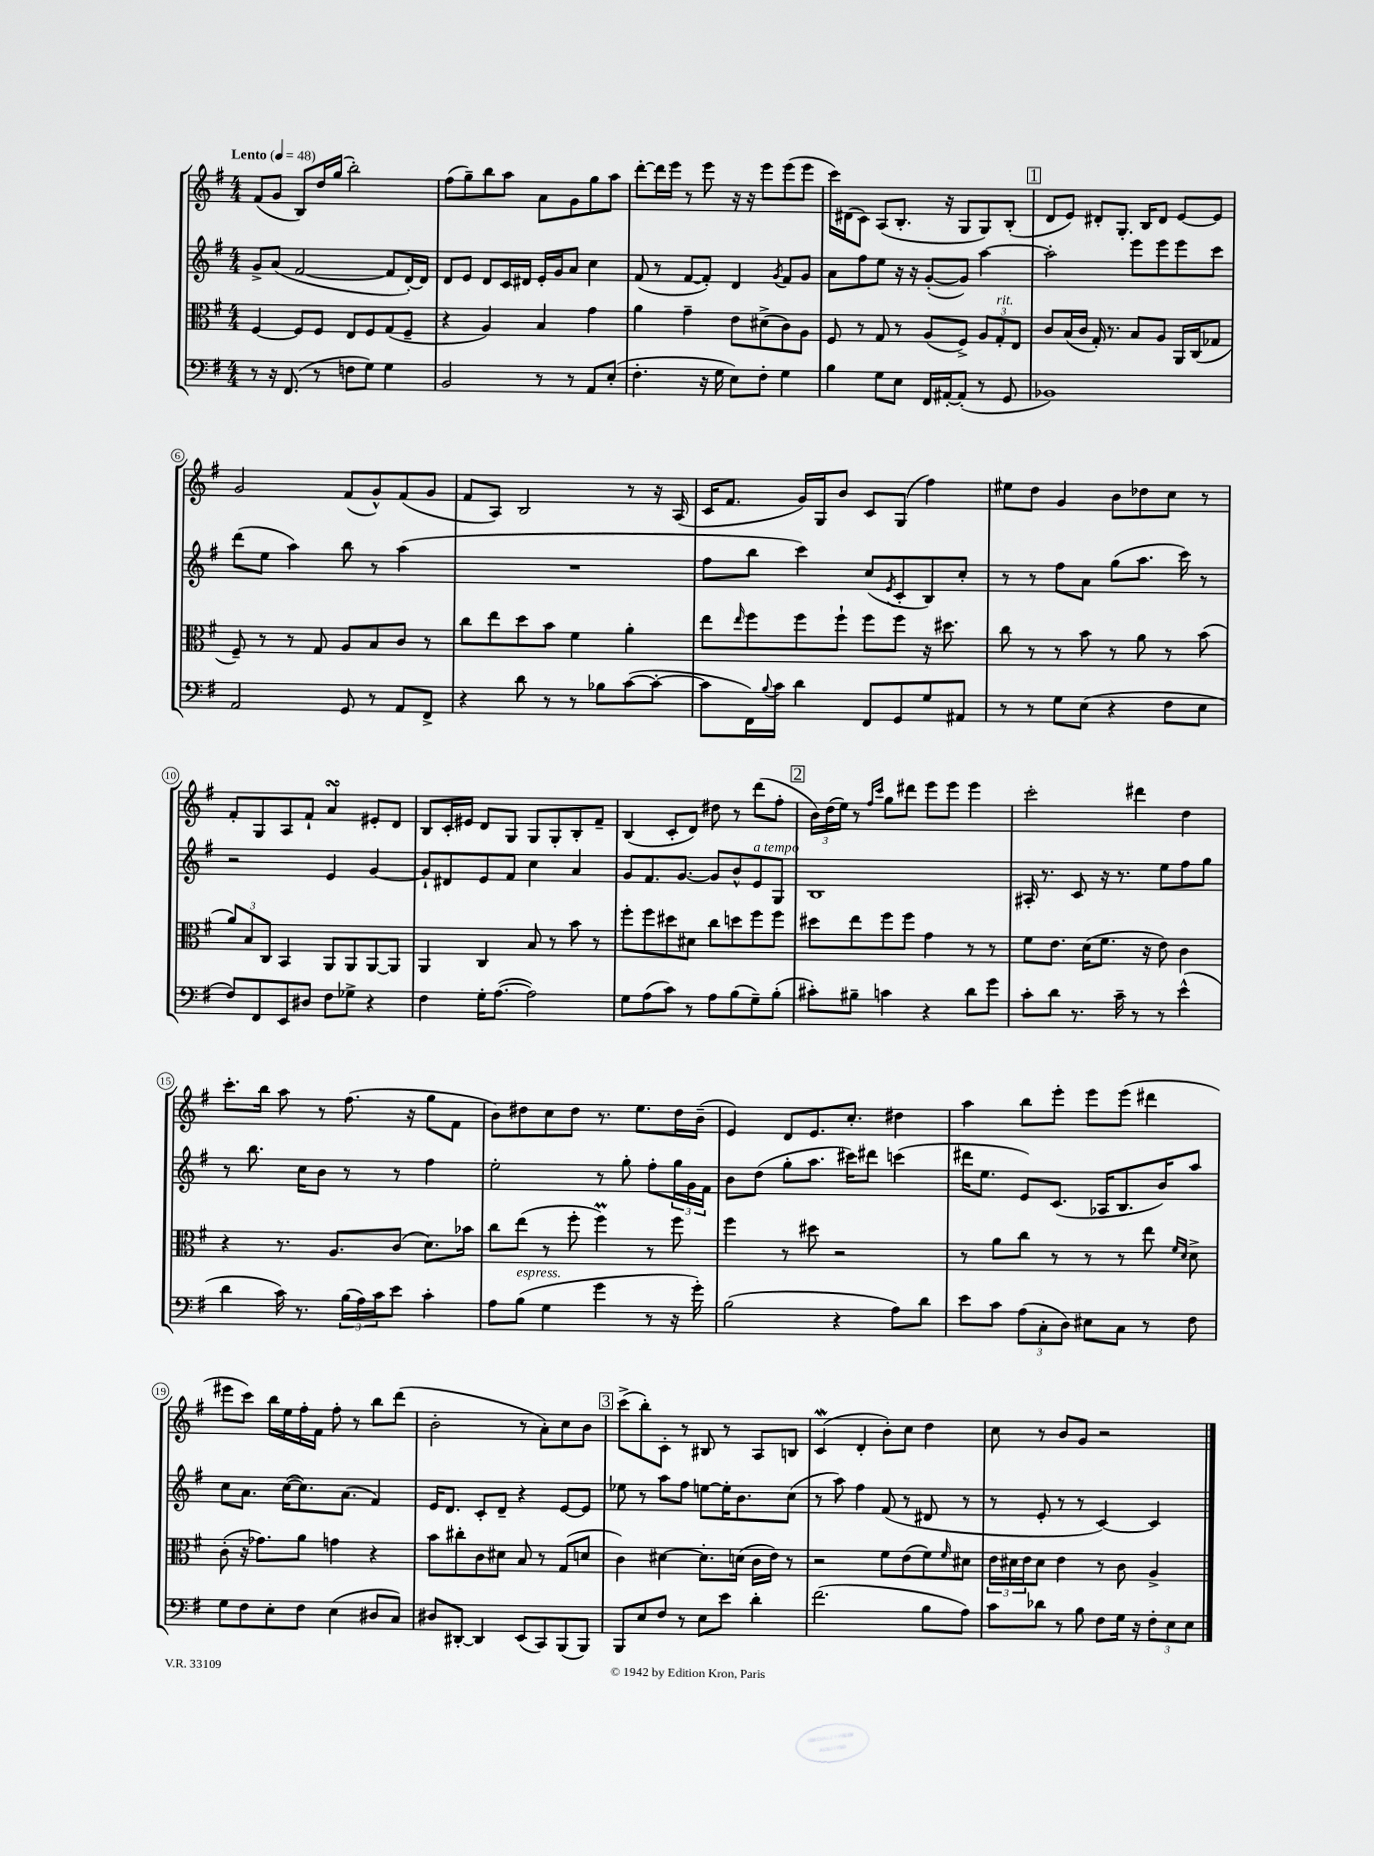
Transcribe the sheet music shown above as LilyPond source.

<<
\new StaffGroup <<
\new Staff = "s0" {
    \clef treble \key g \major \numericTimeSignature \time 4/4 \tempo "Lento" 4 = 48
    fis'8( g'8 b8) d''16 g''16( b''2-.) |
    fis''8( g''8--) b''8 a''8 a'8 g'8 g''8 a''8 |
    d'''8~-. d'''16 e'''16 r8 e'''8 r16 r16 e'''8 e'''8( e'''8 |
    c'''16) dis'16( c'8) a8( b8.-. r16 g8 g8) b8-.( |
    \mark \markup { \box "1" } d'8 e'8) dis'8-. g8.-. b16 dis'8 e'8~ e'8 |
    g'2 fis'8( g'8-^) fis'8( g'8 |
    fis'8 a8) b2 r8 r16 a16( |
    c'16 fis'8. g'16) g16 b'8 c'8 g8( fis''4) |
    eis''8 d''8 g'4 b'8 des''8 c''8 r8 |
    fis'8-. g8 a8 fis'8-! a'4\turn eis'8-. d'8 |
    b8 c'16-. eis'16 d'8 g8 g8 g8-. b8-. fis'8-- |
    b4( c'8-. d'8) dis''8 r8 d'''8( fis''8-. |
    \mark \markup { \box "2" } \tuplet 3/2 { b'16) d''16( e''16) } r8 \grace { fis''16 c'''16 } g''8 dis'''8 e'''8 e'''8 e'''4 |
    c'''2-. dis'''4 d''4 |
    c'''8.-. b''16 a''8 r8 fis''8.( r16 g''8 fis'8 |
    b'8) dis''8 c''8 dis''8 r8. e''8. dis''16 b'16--( |
    e'4) d'8 e'8. c''8.-. dis''4 |
    a''4 b''8 e'''8-. e'''8 e'''8( dis'''4 |
    eis'''8 c'''8) b''16 e''16 fis''16-. fis'16 fis''8-. r8 b''8 d'''8( |
    b'2-. r8 a'8-.) c''8 b'8 |
    \mark \markup { \box "3" } c'''8->( b''8-.) c'8-. r8 bis8 r8 a8 b8 |
    c'4\mordent( d'4-. b'8-.) c''8 d''4 |
    c''8 r8 b'8 g'8 r2 \bar "|." |
}
\new Staff = "s1" {
    \clef treble \key g \major \numericTimeSignature \time 4/4
    g'8-> a'8( fis'2~ fis'8 d'16~-.) d'16 |
    d'8 e'8 d'8 c'16 dis'16 e'16-. g'16 a'8 c''4 |
    fis'8( r8 fis'8~ fis'8-.) d'4 \acciaccatura { g'8 } fis'8 g'8 |
    a'8 fis''8 e''8 r16 r16 g'8~-.( g'8) a''4~ |
    \mark \markup { \box "1" } a''2-. e'''8 e'''8 e'''8 c'''8 |
    d'''8( e''8 a''4) b''8 r8 a''4( |
    R1 |
    fis''8 b''8 c'''4) c''8( \acciaccatura { e'8 } c'8-. b8) c''8-. |
    r8 r8 fis''8 a'8 g''8( a''8. c'''16) r8 |
    r2 e'4 g'4~ |
    g'8-! dis'8 e'8 fis'8 c''4 a'4 |
    g'8 fis'8. g'8.~ g'8 b'8-^ e'8^\markup { \italic "a tempo" } g8 |
    \mark \markup { \box "2" } b1 |
    ais16-. r8. c'8 r16 r8. e''8 fis''8 g''8 |
    r8 b''8. c''16 b'8 r8 r8 fis''4 |
    e''2-. r8 g''8-. fis''8-. \tuplet 3/2 { g''16 g'16 fis'16 } |
    b'8 d''8( g''8-. a''8. cis'''16) dis'''8 c'''4( |
    dis'''16 e''8. e'8) c'8.( aes16 b8. b'16) a''8 |
    c''8 a'8. c''16~( c''8.) a'8.( fis'4) |
    e'16 d'8. c'8-. d'8-- r4 e'8~ e'8 |
    \mark \markup { \box "3" } ees''8 r8 a''8 fis''8 e''8~ e''16-. b'8. c''8( |
    r8 a''8) fis''4 fis'8( r8 dis'8 r8 |
    r8 e'8-. r8 r8 c'4~) c'4 \bar "|." |
}
\new Staff = "s2" {
    \clef alto \key g \major \numericTimeSignature \time 4/4
    fis4~ fis8 fis8 e8 fis8 g8( fis8-- |
    r4 a4) b4 g'4 |
    a'4 g'4-- e'8 dis'8->( c'8) a8 |
    fis8 r8 g8 r8 a8( fis8->) \tuplet 3/2 { a8 g8-.^\markup { \italic "rit." } e8 } |
    \mark \markup { \box "1" } c'8 b16( c'16 g16-.) r8. b8 a8 a,16 c16( ges8 |
    fis8--) r8 r8 g8 a8 b8 c'8 r8 |
    c''8 e''8 d''8 b'8 fis'4 a'4-. |
    e''8 \grace { e''16 } fis''8 fis''8 fis''8-! fis''8 fis''8 r16 dis''8. |
    c''8 r8 r8 b'8 r8 a'8 r8 b'8( |
    \tuplet 3/2 { a'8) b8 c8 } b,4 a,8 a,8 a,8~ a,8 |
    a,4 c4 b8 r8 b'8 r8 |
    fis''8-. fis''8 dis''8 dis'8 c''8 d''8 fis''8 fis''8 |
    \mark \markup { \box "2" } dis''8 e''8 fis''8 fis''8 g'4 r8 r8 |
    fis'8 e'8. d'16( fis'8. r16 e'8) c'4 |
    r4 r8. a8. c'8( d'8.) bes'16 |
    c''8 e''8( r8 fis''8-. fis''4\prall) r8 fis''8 |
    fis''4 r8 dis''8 r2 |
    r8 a'8 c''8 r8 r8 r8 e''8 \grace { fis'16 d'16 } d'8-> |
    c'8-.( r16 ges'8.) a'8 g'4 r4 |
    b'8 cis''8-. c'8 dis'8 b8 r8 g8( d'8 |
    \mark \markup { \box "3" } c'4) dis'4~ dis'8.-. d'16( c'16 e'16) r8 |
    r2 fis'8 e'8( fis'8) \grace { fis'16 } dis'8 |
    \tuplet 3/2 { e'16 dis'16 e'16 } dis'8 e'4 r8 c'8 a4-> \bar "|." |
}
\new Staff = "s3" {
    \clef bass \key g \major \numericTimeSignature \time 4/4
    r8 r16 fis,8.( r8 f8 g8) g4 |
    b,2 r8 r8 a,8 e8-.( |
    fis4.-. r16 g16 e8) fis8-. g4 |
    b4 g8 e8 fis,16 ais,16~-. ais,8-.( r8 g,8 |
    \mark \markup { \box "1" } bes,1) |
    a,2 g,8 r8 a,8 fis,8-> |
    r4 d'8 r8 r8 bes8 c'8~( c'8~-. |
    c'8 fis,16) \appoggiatura { b8 } c'16 d'4 fis,8 g,8 g8 ais,8 |
    r8 r8 g8 e8( r4 fis8 e8 |
    fis8) fis,8 e,8 dis8 fis8 ges8-> r4 |
    fis4 g16-. a8.~( a2) |
    g8 a8( c'8) r8 a8 b8( g8--) b8-.( |
    \mark \markup { \box "2" } cis'8-.) bis8-- c'4 r4 d'8 g'8 |
    c'8-. d'8 r8. c'16-- r8 r8 e'4-^( |
    d'4 c'16) r8. \tuplet 3/2 { b16( a16) c'16 } e'8 c'4-. |
    a8 b8^\markup { \italic "espress." }( g4 g'4 r8 r16 g'16-.) |
    b2( r4 a8) d'8 |
    e'8 c'8 \tuplet 3/2 { a8( c8-. d8) } eis8 c8 r8 fis8 |
    g8 fis8 e8-. fis8 e4( dis8 c8) |
    dis8 dis,8~-. dis,4 e,8( c,8) b,,8( b,,8) |
    \mark \markup { \box "3" } b,,8 e8 fis8 r8 e8 e'8 d'4-. |
    fis'2.( b8 a8) |
    c'8 des'8 r8 b8 fis8 g16 r16 \tuplet 3/2 { fis8-. e8 e8 } \bar "|." |
}
>>
>>
\layout { \context { \Score \override BarNumber.stencil = #(make-stencil-circler 0.1 0.3 ly:text-interface::print) } }
